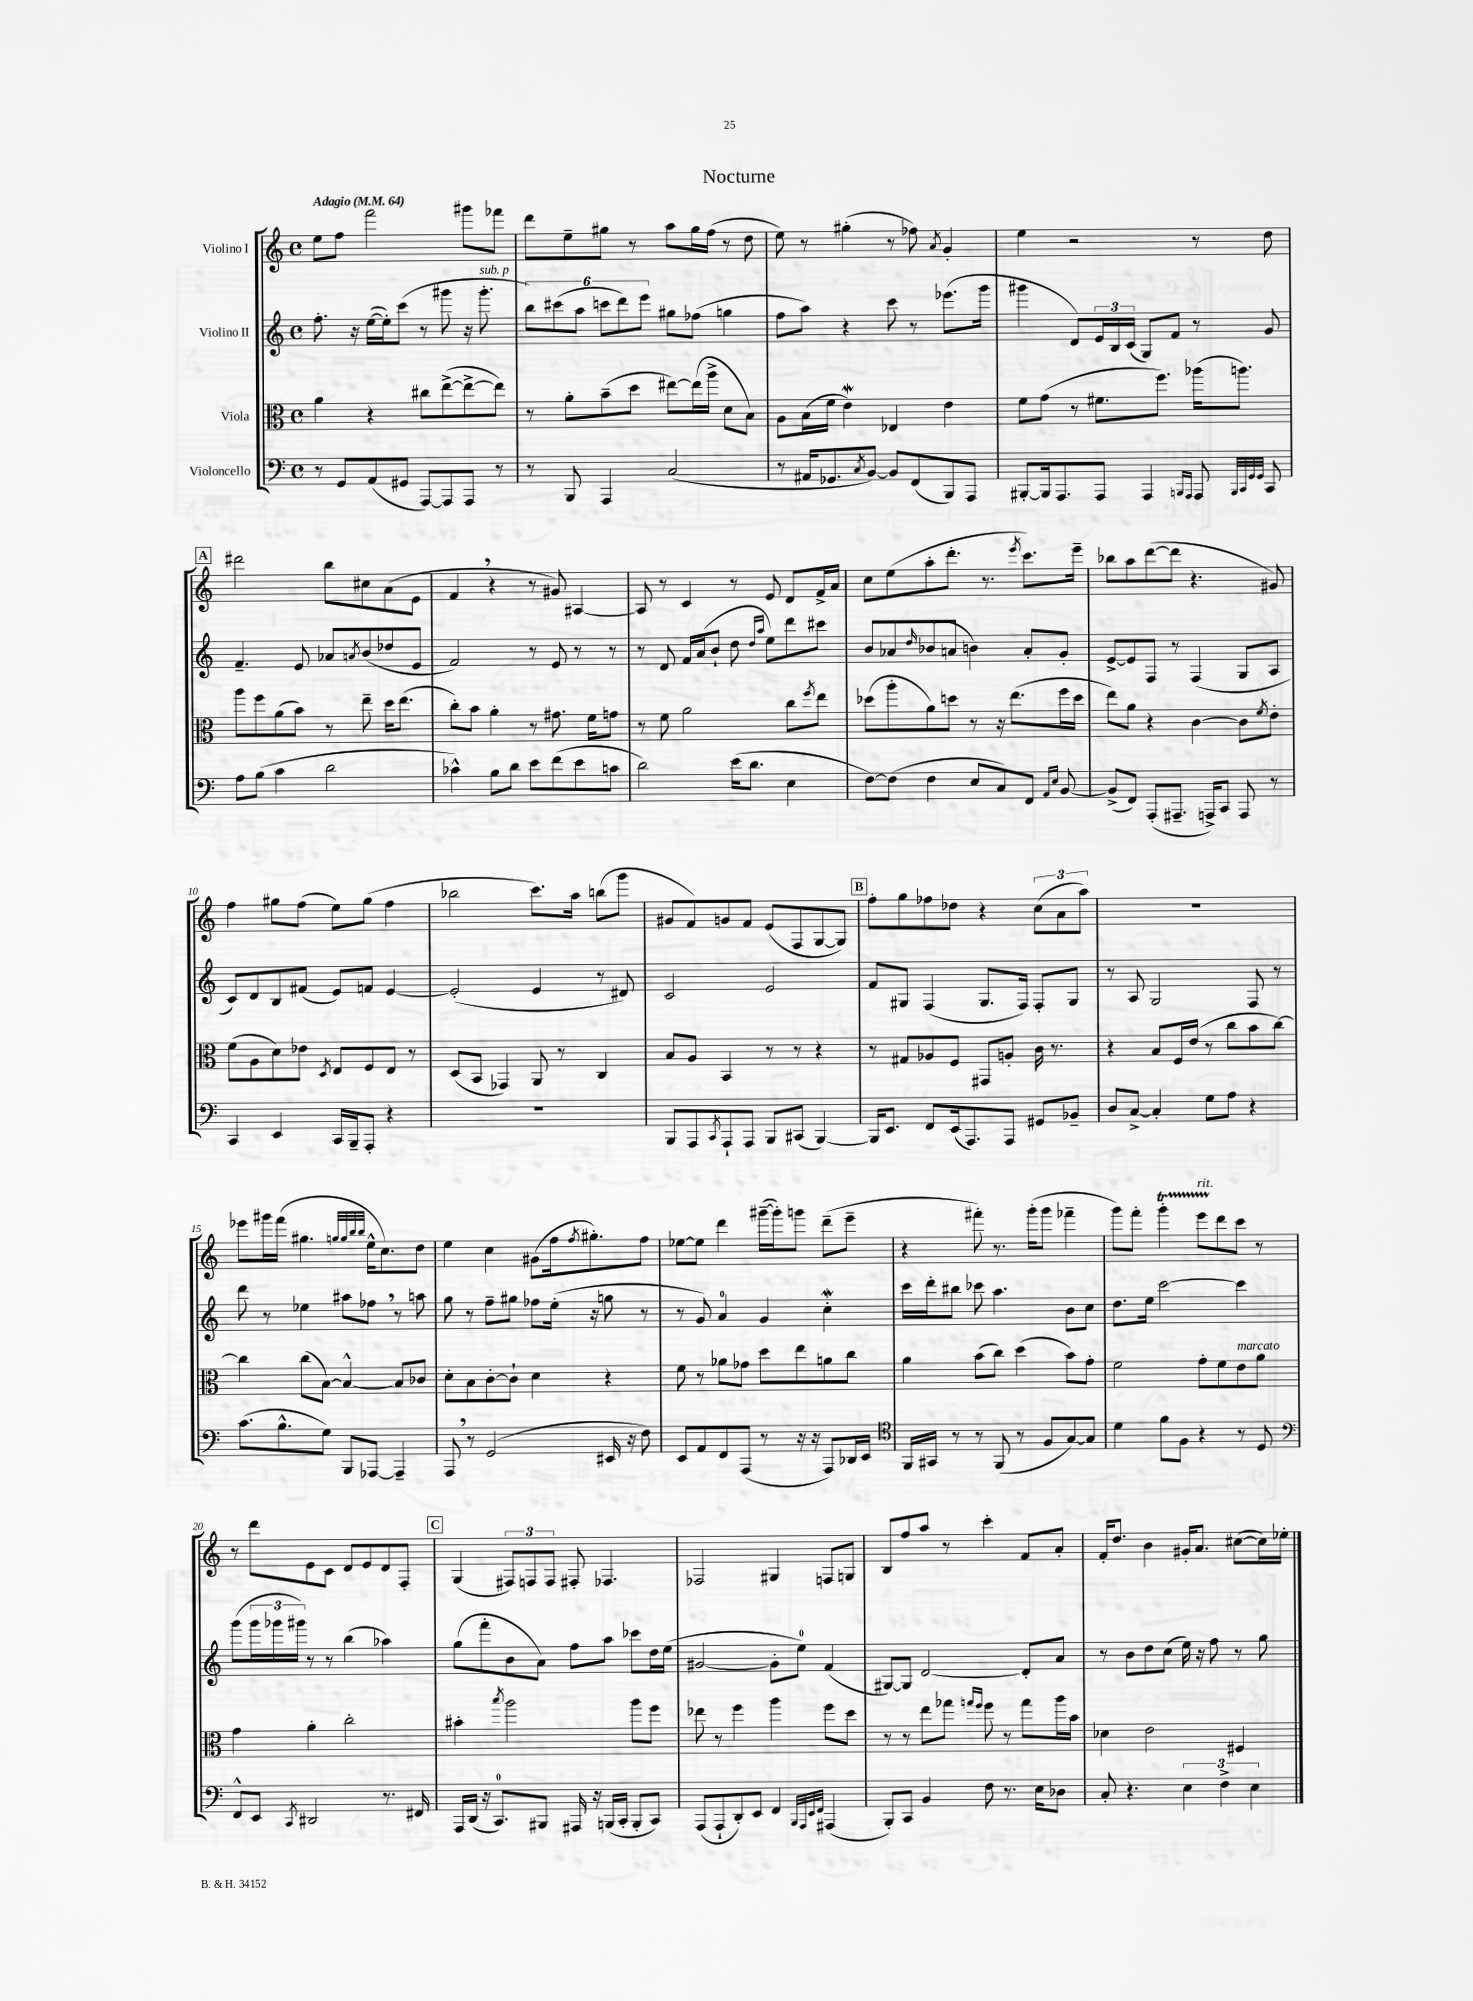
\header { title = "Nocturne" }
<<
\new StaffGroup <<
\new Staff = "s0" \with { instrumentName = "Violino I" } {
    \clef treble \key c \major \defaultTimeSignature \time 4/4 \tempo "Adagio" 4 = 64
    e''8 f''8 f'''2 gis'''8 fes'''8 |
    d'''8 e''8-- gis''8 r8 a''8 gis''16 f''16( r8 d''8 |
    e''8) r8 gis''4-.( r8 fes''8) \acciaccatura { a'8 } g'4-. |
    e''4 r2 r8 d''8 |
    \mark \markup { \box "A" } dis'''2 b''8 cis''8 a'8( e'8 |
    f'4 \breathe r4 r8 gis'8) ais4~ |
    ais8 r8 c'4 r8 e'8 d'8 f'16-> a'16 |
    c''8 e''8( a''8-. d'''8.-. r8. \acciaccatura { e'''8 } c'''8.) e'''16-- |
    bes''8 a''8 d'''8~( d'''8 r4. gis'8) |
    f''4 gis''8 f''8( e''8) gis''8( f''4 |
    bes''2 c'''8.) a''16 b''8( g'''8 |
    gis'8 f'8) g'8 f'8 e'8( f8 g8~ g8) |
    \mark \markup { \box "B" } f''8-. g''8 fes''8 des''8 r4 \tuplet 3/2 { c''8( a'8 a''8) } |
    R1 |
    ees'''8 gis'''16 f'''16( gis''4. \grace { g''32 g''32 b''32 b''32 } e''16-^ c''8.) d''8 |
    e''4 c''4 gis'8( f''16 \acciaccatura { f''8 } gis''8.-.) f''8 |
    ees''8~ ees''8 d'''4 gis'''16~--( gis'''16-.) g'''8 d'''8--( e'''8-- |
    r4 fis'''8-.) r8. g'''16-.( g'''8 fes'''4-- |
    g'''8) f'''8-. g'''4-.\startTrillSpan e'''8^\markup { \italic "rit." } d'''8\stopTrillSpan c'''8 r8 |
    r8 d'''8 e'8 c'8 d'8 e'8 d'8 f8-. |
    \mark \markup { \box "C" } g4( \tuplet 3/2 { fis8) f8 f8 } fis8-. fes4. |
    fes2 gis4 f8 g8 |
    b8 f''8 a''8 r8 c'''4-. f'8 a'8-. |
    f'16-. d''8. b'4 gis'16-. a'8. cis''8~( cis''16) ees''16-. \bar "|." |
}
\new Staff = "s1" \with { instrumentName = "Violino II" } {
    \clef treble \key c \major \defaultTimeSignature \time 4/4
    f''8.-. r16 e''16~( e''16-.) c'''8( r8 gis'''8 r16 gis'''8.-.^\markup { \italic "sub. p" } |
    \tuplet 6/4 { b''8) cis'''8( a''8 c'''8 d'''8) e'''8 } gis''8 fes''8( g''4 |
    f''8 a''8) r4 c'''8 r8 ees'''8.( g'''16 |
    gis'''4 d'8) \tuplet 3/2 { e'16 b16 c'16( } g8) f'8 r8 g'8 |
    \mark \markup { \box "A" } f'4.-- e'8 aes'8 \acciaccatura { a'8 } b'8( des''8 e'8 |
    f'2) r8 e'8 r8 r8 |
    r8 d'8 f'16 a'16( b'8-! d''8 \grace { d''16 a''16 } e''8) d'''8 cis'''8 |
    b'8 aes'8 \grace { d''16 } bes'8( a'8 b'4) a'8-. g'8-. |
    e'8~-> e'8 f8 r8 f4( g8 a8 |
    c'8) d'8 b8 fis'8( e'8) f'8 e'4~ |
    e'2-.( e'4 r8 dis'8) |
    c'2 e'2 |
    \mark \markup { \box "B" } f'8 gis8 f4( gis8. f16) f8-. gis8 |
    r8 a8 g2 f8 r8 |
    d'''8 r8 ees''4 ais''8 fes''8 \breathe r8 a''8 |
    g''8 r8 f''8-- gis''8 fes''8 e''16-.( r16 g''8 r8 |
    r8 g'8) a'4-0 g'4 c''4-.\mordent |
    c'''16 d'''16-. bis''8 ces'''8 a''4. b'8 c''8 |
    d''8. e''16 c'''2~ c'''4 |
    g'''8( \tuplet 3/2 { g'''16 ges'''16 gis'''16) } r8 r8 b''4( aes''4) |
    \mark \markup { \box "C" } g''8( f'''8-. b'8 a'8) f''8 a''8 ces'''8 d''16 e''16( |
    gis'2~ gis'8-. e''8-0) f'4( |
    gis8~) gis8 d'2~ d'8-. a'8 |
    r8 b'8 d''8 c''8( e''16) r16 f''8 r8 g''8 \bar "|." |
}
\new Staff = "s2" \with { instrumentName = "Viola" } {
    \clef alto \key c \major \defaultTimeSignature \time 4/4
    a'4 r4 cis''8 e''8~->( e''8~-> e''8) |
    r8 a'8-. b'8--( d''8 eis''8~) eis''16( a''16-> d'8 b8) |
    a8 b16( f'16 e'4\mordent) ees4 e'4 |
    f'8 g'8( r8 fis'8. f''8.) aes''16( a''8.) |
    \mark \markup { \box "A" } a''8 f''8 a'8( b'8) r8 e''8-- d''16 e''8.( |
    c''8-.) b'8 a'4-. r8 gis'8. f'16 g'8 |
    r8 f'8 a'2 c''8 \acciaccatura { f''8 } e''8 |
    des''8( a''8-. a'8) d''8 r8 r16 e''8.( f''16 d''16 |
    e''8) a'8 r4 c'4~ c'8 \acciaccatura { f'8 } e'8-. |
    f'8( a8 d'8) ees'8 \acciaccatura { d8 } e8 f8 e8 r8 |
    d8( b,8 ges,4) a,8 r8 c4 |
    b8 a8 b,4 r8 r8 r4 |
    \mark \markup { \box "B" } r8 gis8 aes8 f8 gis,8 a8-. c'16 r8. |
    r4 b8 f16 e'16( r8 c''8 b'8 c''8~) |
    c''4 c''8( b8~) b4~-^ b8 ces'8 |
    d'8-. b8 c'8~-. c'8-! d'4 r4 |
    f'8 r8 aes'8 ges'8 d''8 e''8 a'8 c''8 |
    a'4 b'8( c''8) d''4( b'8) g'8-. |
    f'2 g'8-. f'8 e'8^\markup { \italic "marcato" } a'8 |
    g'4 a'4-. c''2-. |
    \mark \markup { \box "C" } bis'4-. \acciaccatura { b''8 } a''2 a''8 f''8 |
    ees''8 r8 f''4 a''4 f''8 d''8 |
    r8 r8 e''8 ges''8 \grace { g''16 f''16 } f''8 r8 g''8 a''16 b'16 |
    des'4 e'2 fis4 \bar "|." |
}
\new Staff = "s3" \with { instrumentName = "Violoncello" } {
    \clef bass \key c \major \defaultTimeSignature \time 4/4
    r8 g,8 a,8( gis,8 a,,8~) a,,8 a,,8 r8 |
    r8 b,,8 a,,4 c2( |
    r8 ais,16 ges,8. \acciaccatura { c8 } b,8~) b,8 f,8( b,,8) a,,8 |
    bis,,8~-. bis,,16 a,,8. a,,8 a,,4 \grace { b,,16 a,,16 } a,,8 \grace { b,,32 c,32 g,32 g,32 } c,8 |
    \mark \markup { \box "A" } a8 b8( c'4 d'2 |
    ces'4-^) b8 d'8 e'8 f'8( e'8 c'8 |
    d'2) e'16( d'8. e4 |
    f8~) f8( f4 e8 c8) f,8 \grace { a,16 e16 } b,8~ |
    b,8->( f,8) a,,8-.( ais,,8.-- a,,16->) c,8 a,,8 r8 |
    c,4 e,4 c,16 b,,16-- a,,8-. r4 |
    R1 |
    b,,8 a,,8 \acciaccatura { c,8 } a,,8-! a,,8 b,,8 cis,8( b,,4~) |
    \mark \markup { \box "B" } b,,16 e,8. f,8 e,16( a,,8.) a,,8 gis,8 bes,8-- |
    d8 c8~-> c4-. g8 a8 r4 |
    c'8.( b8.-^ g8) b,,8 aes,,8~ aes,,4-- |
    a,,8 \breathe r8 g,2( eis,16 r16 f8) |
    e,8 a,8 f,8 a,,8( r8 r16 r16 a,,8) des,16 e,16 |
    \clef tenor f,16 gis,16 r8 r8 f,8( r8 f8 g8~) g8 |
    d'4 f'8 f8 r4 r8 d8 |
    \clef bass f,8-^ e,8 \acciaccatura { c,8 } dis,2 r8. fis,16 |
    \mark \markup { \box "C" } a,,16 d,16( r16 c,8.-0) bis,,8 ais,,16 r16 b,,16( c,16-. b,,8-. c,8) |
    a,,8( a,,8-! d,8-.) e,8 f,4 \grace { b,,32 a,,32 e,32 f,32 } ais,,4( |
    b,,8-.) c,8 b,4 f8 r8. e16 des8 |
    c8-. r4. \tuplet 3/2 { e4 f4-> e4 } \bar "|." |
}
>>
>>
